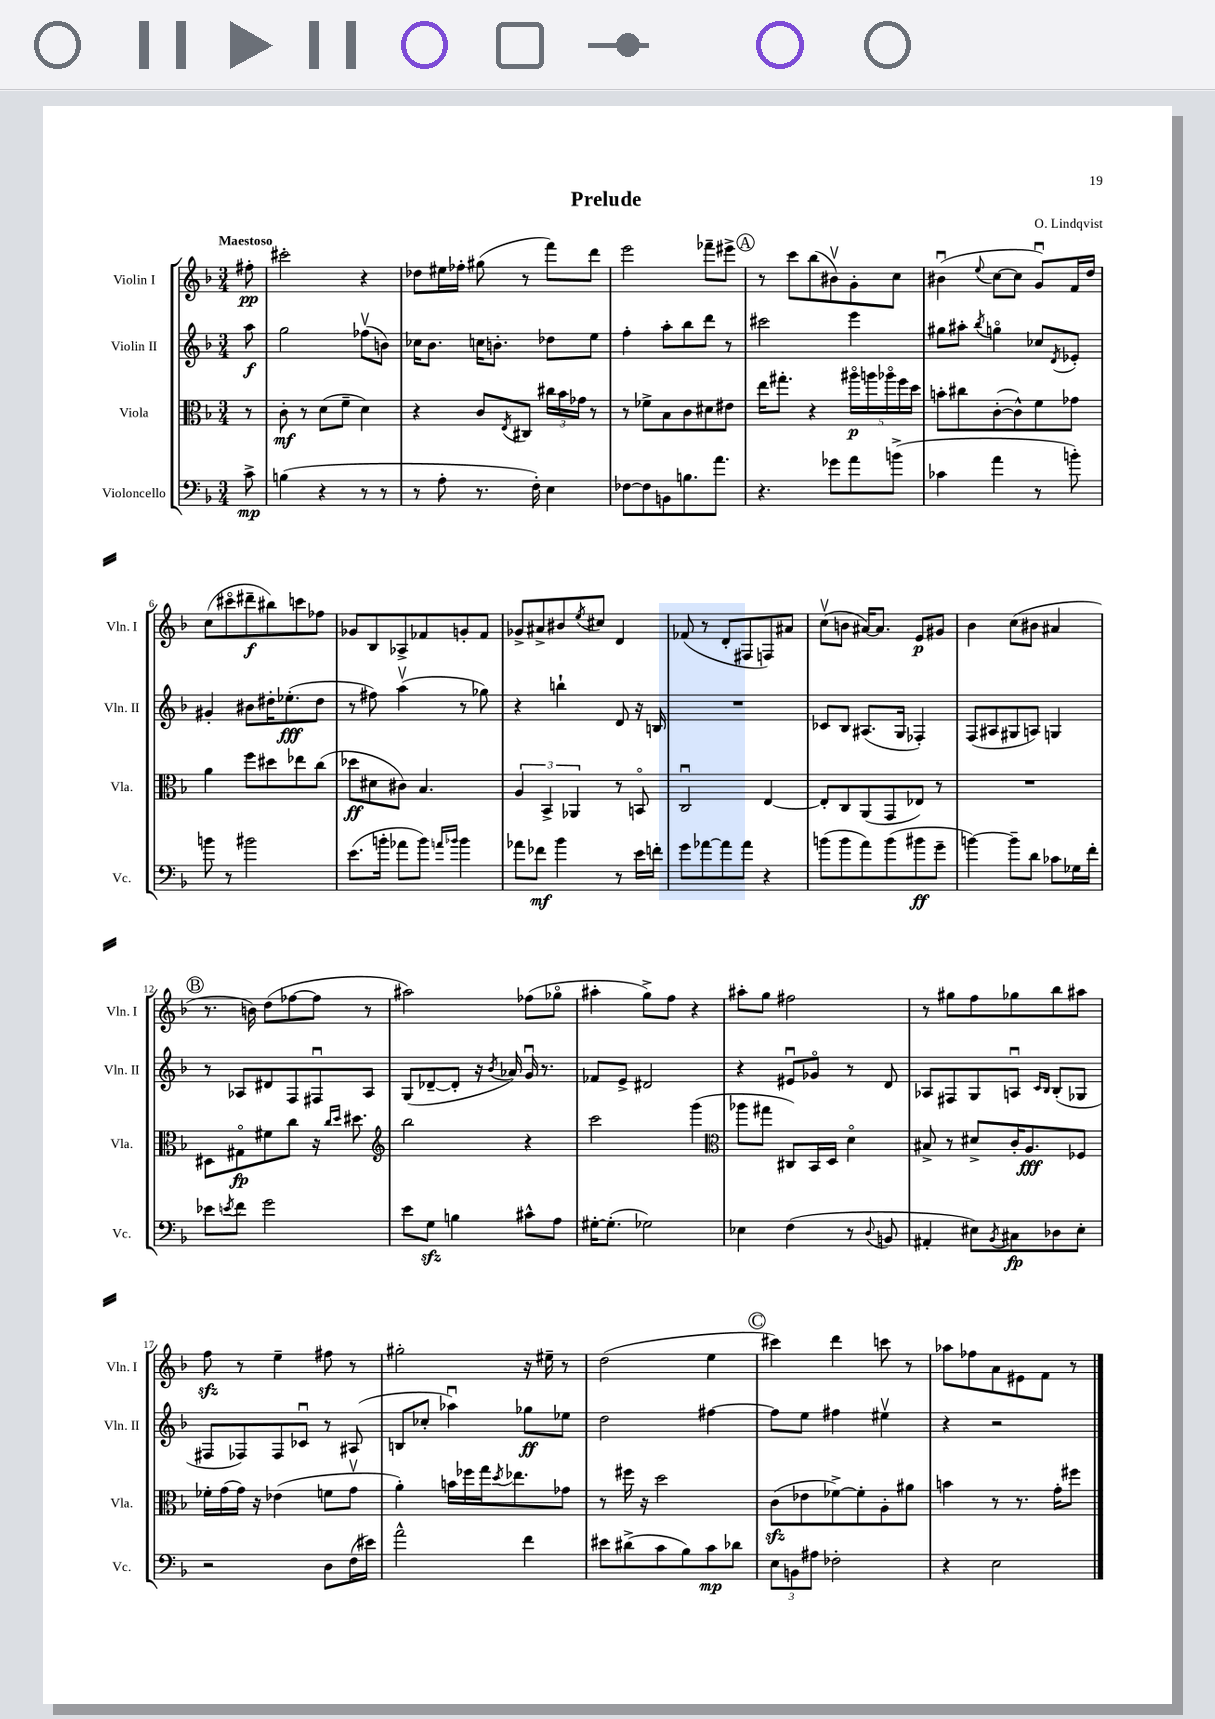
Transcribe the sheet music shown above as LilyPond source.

\header { title = "Prelude" composer = "O. Lindqvist" }
<<
\new StaffGroup <<
\new Staff = "s0" \with { instrumentName = "Violin I" shortInstrumentName = "Vln. I" } {
    \clef treble \key f \major \numericTimeSignature \time 3/4 \partial 8 \tempo "Maestoso"
    fis''8-.\pp |
    cis'''2-. r4 |
    des''8 eis''16 fes''16-. gis''8( r8 f'''8) d'''8 |
    e'''2 fes'''8-- eis'''8-> |
    \mark \markup { \circle "A" } r8 c'''8 bes''8( bis'8\upbow) g'8-. c''8 |
    bis'4\downbow( \appoggiatura { e''8 } c''8~ c''8 g'8\downbow) f'16 d''16 |
    c''8( cis'''8\flageolet dis'''8--\f bis''8) c'''8 fes''8 |
    ges'8 bes8 aes8-> fes'8 g'8-. fes'8 |
    ges'8-> ais'8-> bis'8 \acciaccatura { e''8 } cis''8 d'4 |
    fes'8( r8 d'8-. fis8 f8) ais'8 |
    c''8\upbow( b'8 ais'16~) ais'8. e'8\p gis'8 |
    bes'4 c''8( bis'8 ais'4 |
    \mark \markup { \circle "B" } r8. b'16) d''8( fes''8~ fes''8 r8 |
    ais''2) fes''8( ges''8\flageolet |
    ais''4-. g''8->) f''8 r4 |
    ais''8-. g''8 fis''2 |
    r8 gis''8 f''8 ges''8 bes''8 ais''8 |
    f''8\sfz r8 e''4-- fis''8 r8 |
    gis''2-. r16 eis''16-- r8 |
    d''2( e''4 |
    \mark \markup { \circle "C" } cis'''4) d'''4 c'''8 r8 |
    aes''8 fes''8 a'8 eis'8 f'8 r8 \bar "|." |
}
\new Staff = "s1" \with { instrumentName = "Violin II" shortInstrumentName = "Vln. II" } {
    \clef treble \key f \major \numericTimeSignature \time 3/4 \partial 8
    a''8\f |
    g''2 fes''8\upbow( b'8) |
    ces''16 bes'8. c''16 b'8.-. des''8 e''8 |
    f''4-. a''8-. bes''8 d'''8 r8 |
    \mark \markup { \circle "A" } cis'''2 e'''4 |
    gis''8 ais''8-. \acciaccatura { bes''8 } g''4\flageolet ces''8 \acciaccatura { d'8 } ees'8-. |
    gis'4-. bis'8 dis''16-. ees''8.-.\fff( dis''8 |
    r8 fis''8) a''4\upbow( r8 ges''8) |
    r4 b''4-! d'8 r16 b16 |
    R2. |
    ces'8 bes8 ais8.( g16 fes4-.) |
    f8( ais8 gis8 a8) g4 |
    \mark \markup { \circle "B" } r8 aes8 dis'8 f8 fis8\downbow aes8 |
    g8( des'8~-- des'8-. r16 \acciaccatura { bes'8 } aes'16) g'16\downbow r8. |
    fes'8 e'8-> dis'2 |
    r4 eis'8\downbow ges'8\flageolet r8 d'8 |
    aes8 fis8 g8 a8\downbow \grace { c'16 bes16 } bes8-.( ges8 |
    fis8 fes8) fes8 ces'8\downbow r8 ais8( |
    b8 ces''8-. aes''4\downbow) ges''8\ff ees''8 |
    d''2 fis''4~ |
    \mark \markup { \circle "C" } fis''8 e''8 fis''4 eis''4\upbow |
    r4 r2 \bar "|." |
}
\new Staff = "s2" \with { instrumentName = "Viola" shortInstrumentName = "Vla." } {
    \clef alto \key f \major \numericTimeSignature \time 3/4 \partial 8
    r8 |
    c'8-.\mf r8 d'8( f'8-- d'4) |
    r4 c'8 \acciaccatura { e8 } cis8 \tuplet 3/2 { cis''16 bes'16 ges'16 } r8 |
    r8 fes'8-> bes8 c'8 dis'8 eis'8 |
    \mark \markup { \circle "A" } e''16 gis''8.-. r4 \tuplet 5/4 { ais''16\flageolet\p a''16 aes''16\flageolet f''16 d''16 } |
    b'8-. cis''8 c'8~-.( c'8-^) f'8 ges'8 |
    a'4 f''8 dis''8 ees''8 c''8( |
    des''8\ff dis'8 cis'8) bes4. |
    \tuplet 3/2 { a4 bes,4-> aes,4 } r8 b,8\flageolet |
    c2\downbow e4~ |
    e8-. c8 a,8( g,8 ees8) r8 |
    R2. |
    \mark \markup { \circle "B" } dis8 gis8\flageolet\fp fis'8 c''8 r16 \grace { c''16 d''16 } dis''8. |
    \clef treble bes''2 r4 |
    c'''2 g'''4( |
    \clef alto aes''8 gis''8 cis8) bes,16 d16 d'4\flageolet |
    bis8-> r8 dis'8-> c'16-. a8.\fff fes8 |
    fes'16-. g'16( g'16) r16 ees'4( f'8 g'8\upbow |
    a'4-.) b'16 fes''16 g''16 \acciaccatura { d''8 } ees''8. ges'8 |
    r8 fis''16 r16 d''2 |
    \mark \markup { \circle "C" } c'8\sfz( ees'8 fes'8~->) fes'8-. a8-. ais'8 |
    b'4 r8 r8. g'16-. fis''8 \bar "|." |
}
\new Staff = "s3" \with { instrumentName = "Violoncello" shortInstrumentName = "Vc." } {
    \clef bass \key f \major \numericTimeSignature \time 3/4 \partial 8
    c'8->\mp |
    b4( r4 r8 r8 |
    r8 a8-. r8. f16-.) e4 |
    fes8~ fes8 b,8 b8. a'8. |
    \mark \markup { \circle "A" } r4. ges'8 a'8 b'8->( |
    ces'4 a'4 r8 b'8-.) |
    b'8 r8 bis'2 |
    e'8.( b'16-. aes'8 b'8) \grace { a'16 bes'16 } bes'4 |
    aes'8 fes'8\mf bes'4 r8 e'16 f'16-. |
    g'8 aes'8~ aes'8 aes'8 r4 |
    b'8( b'8 a'8) b'8( bis'8\ff g'8-- |
    b'4~) b'8-- d'8 ces'8 ges16 f'16-. |
    \mark \markup { \circle "B" } ees'8 \acciaccatura { e'8 } f'8 g'2 |
    e'8 g8\sfz b4 cis'8-^ a8 |
    gis16~-. gis8.-.( ges2) |
    ees4 f4( r8 \appoggiatura { d8 } b,8 |
    ais,4-. eis8) \acciaccatura { bes,8 } cis8\fp des8 eis8-. |
    r2 d8 f16( eis'16) |
    a'2-^ f'4 |
    eis'8 dis'8->( c'8 bes8) c'8\mp des'8 |
    \mark \markup { \circle "C" } \tuplet 3/2 { e8 b,8 ais8 } fes2-. |
    r4 e2 \bar "|." |
}
>>
>>
